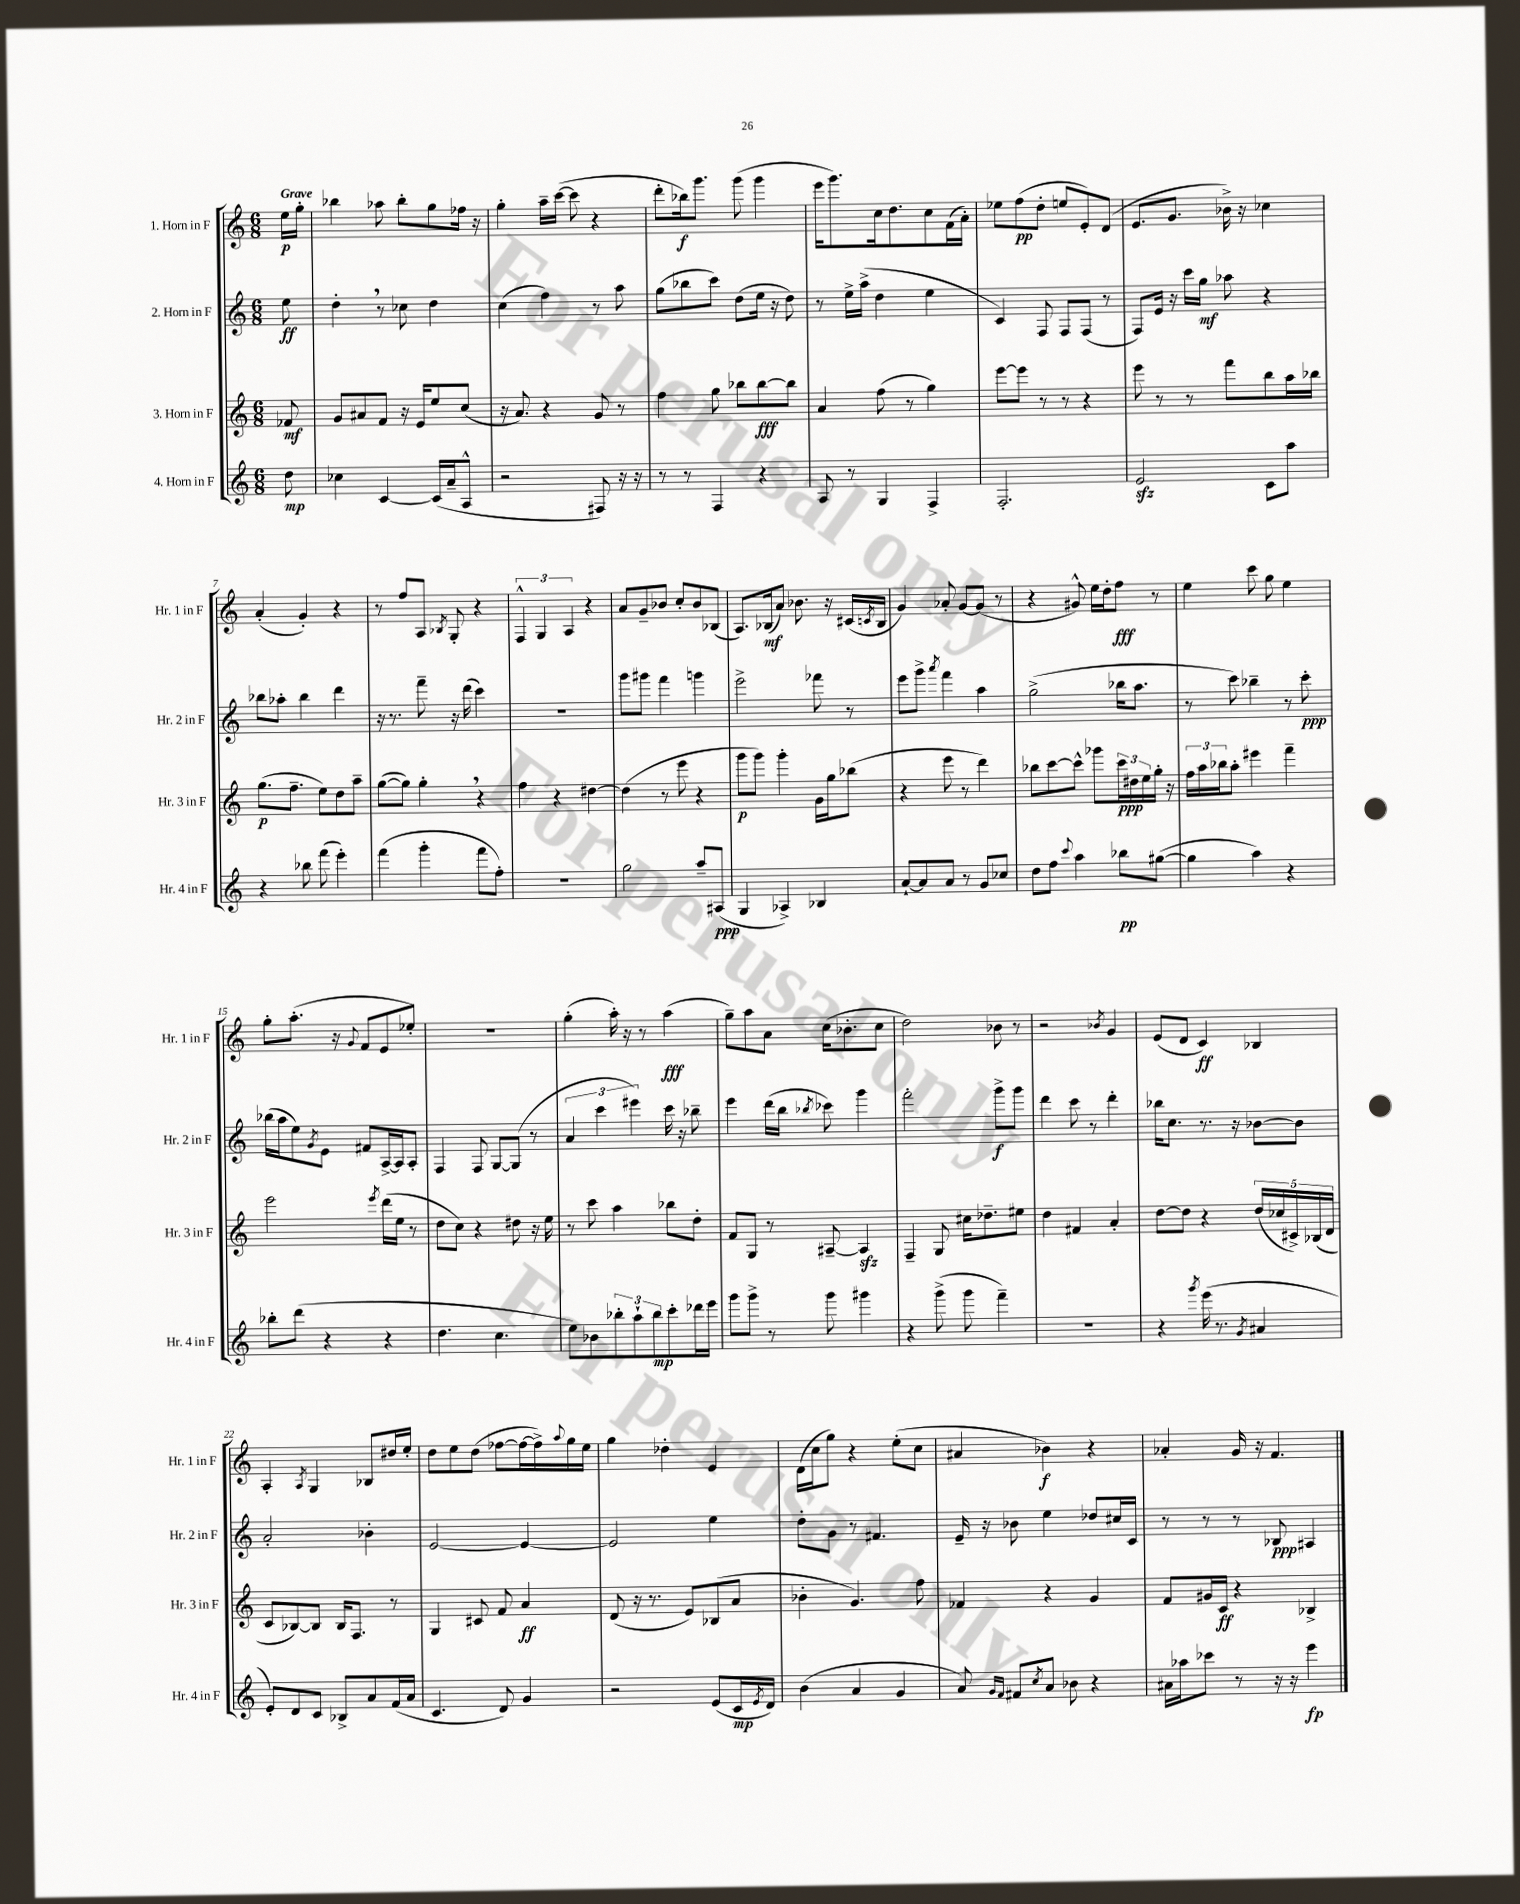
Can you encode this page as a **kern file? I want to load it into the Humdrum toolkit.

**kern	**kern	**kern	**kern
*staff4	*staff3	*staff2	*staff1
*clefG2	*clefG2	*clefG2	*clefG2
*k[]	*k[]	*k[]	*k[]
*M6/8	*M6/8	*M6/8	*M6/8
8dd	8f-	8ee	16ee
.	.	.	16gg'
=	=	=	=
4cc-	8g	4dd'	4bb-
.	8a#	.	.
[4c	8f	8r	8aa-
.	16r	8cc-	8bb-'
.	16e	.	.
(16c]	8ee	4dd	8gg
16a~	.	.	.
8A^^	(8cc	.	16ff-
.	.	.	16r
=	=	=	=
2r	16r	(4cc	4gg'
.	8.a)	.	.
.	4r	4ff)	16aa~
.	.	.	([16ccc
.	.	.	8ccc]
8F#)	8g	8r	4r
16r	8r	8aa	.
16r	.	.	.
=	=	=	=
8r	4ff	(8gg	8ddd'
8r	.	8bb-	16bb-)
.	.	.	8.ggg
4F	8gg	8ccc)	.
.	8bb-	(8dd	(8ggg
4r	[8bb-	16ee	4ggg
.	.	16r	.
.	8bb-]	8dd)	.
=	=	=	=
8A	4a	8r	16eee
.	.	.	8.ggg)
8r	.	16ee^	.
.	.	(16aa^	.
4G	(8ff	4dd	16cc
.	.	.	8.dd
.	8r	.	.
4F^	4gg)	4ee	8cc
.	.	.	(16f
.	.	.	16a')
=	=	=	=
2.F'	[8eee	4c)	8ee-
.	8eee]	.	(8ff
.	8r	8F	8dd'
.	8r	8F	8ee
.	4r	(8F	8e')
.	.	8r	(8d
=	=	=	=
2e	8eee	8F)	8.e
.	8r	16e	.
.	.	16r	8.g
.	8r	16ccc	.
.	.	16gg	.
.	8fff	8aa-	16b-^)
.	.	.	16r
8c	8bb	4r	4cc-
8aa	16aa	.	.
.	16bb-	.	.
=	=	=	=
4r	(8.gg	8bb-	(4a'
.	.	8aa-'	.
.	8.ff~	.	.
8bb-	.	4bb-	4g')
(8fff	8ee)	.	.
4eee')	8dd	4ddd	4r
.	8aa~	.	.
=	=	=	=
(4fff	([8gg	16r	8r
.	.	8.r	.
.	8gg])	.	8ff
4ggg'	4gg'	8fff~	8A
.	.	.	8qB-
.	.	16r	8G'
.	.	(16ddd	.
8fff	4r	4ccc)	4r
8ff')	.	.	.
=	=	=	=
2.r	4ff	2.r	6F^^
.	.	.	6G
.	4r	.	.
.	.	.	6A
.	[4dd#	.	4r
=	=	=	=
2gg	(4dd#]	8ggg	8a
.	.	8ggg#	8g~
.	8r	4fff	8b-
.	8eee	.	8cc'
8aa~	4r	4ggg	8b-
(8A#	.	.	(8B-
=	=	=	=
4G	8ggg	2eee^	8.A)
.	8ggg)	.	.
.	.	.	(16B-
4A-^)	4ggg'	.	8a)
.	.	.	8.b-
4B-	16g	8fff-	.
.	16gg	.	16r
.	(8bb-	8r	(16c#
.	.	.	8qc
.	.	.	16B-
=	=	=	=
[8a`	4r	8eee	4g)
8a]	.	8ggg^	.
.	.	8qaaa	.
8a	8eee	4fff	8a-'
8r	8r	.	[8g
8g	4ddd)	4aa	(8g]
8cc-	.	.	8r
=	=	=	=
8dd	8bb-	(2gg^	4r
8ff	[8ccc	.	.
8qqccc	.	.	.
4aa	8ccc^^]	.	8g#^^)
.	8ggg-	.	16ee
.	.	.	16dd'
8bb-	24ccc	16bb-	8ff
.	24dd#	.	.
.	.	8.aa	.
.	24ee	.	.
([8gg#	16gg'	.	8r
.	16r	.	.
=	=	=	=
4gg#]	24ff	8r	4ee
.	24aa	.	.
.	24bb-	.	.
.	8aa'	8ccc)	.
4aa)	4eee#	4bb-~	8ccc
.	.	.	8gg
4r	4fff~	8r	4ee
.	.	8ccc'	.
=	=	=	=
8bb-'	2eee	(16bb-	8gg'
.	.	16aa	.
(8ddd	.	8ee)	(8.aa'
.	.	8qg	.
4r	.	8e	.
.	.	.	16r
.	.	.	8qqg
.	.	8f#	8f
.	8qeee	.	.
4r	(16ddd	[16A^	8e
.	16ee	16A]	.
.	8r	8A'	8ee-')
=	=	=	=
4.dd	8dd	4F	2.r
.	8cc)	.	.
.	4r	8F	.
4.cc	.	[8G	.
.	8dd#	(8G]	.
.	16r	8r	.
.	16ee	.	.
=	=	=	=
8ee)	8r	6a	(4gg'
8b-	8ccc	.	.
.	.	6ccc	.
12bb-'	4aa	.	16aa')
.	.	.	16r
12aa`	.	6eee#)	.
.	.	.	8r
12bb-	.	.	.
8ccc'	8bb-	16ccc	(4aa
.	.	16r	.
16ddd-	8dd'	8bb-~	.
16eee	.	.	.
=	=	=	=
8ggg	8f	4eee	8gg~)
8ggg^	8G	.	8aa
8r	8r	(16ddd	8a
.	.	16bb	.
.	.	8qbb-	.
8ggg	[8A#~	8ccc-)	(16cc
.	.	.	8.b-'
4ggg#	4A#]	4ggg	.
.	.	.	8cc
=	=	=	=
4r	4F~	2fff'	2dd)
(8ggg^	8G	.	.
8ggg	16cc#	.	.
.	8.dd-~	.	.
4fff~)	.	8ggg^	8b-
.	8ee#	8ggg	8r
=	=	=	=
2.r	4dd	4ddd	2r
.	4f#	8ccc	.
.	.	8r	.
.	.	.	8qb-
.	4a'	4ddd'	4g
=	=	=	=
4r	[8dd	16bb-	(8e
.	.	8.cc	.
.	8dd]	.	8d
8qggg	.	.	.
(16eee	4r	8.r	4c)
8.r	.	.	.
.	.	16r	.
8qg	.	.	.
4a#	(20dd	[8b-	4B-
.	20cc-	.	.
.	20c#^)	.	.
.	.	8b-]	.
.	(20B-	.	.
.	20d	.	.
=	=	=	=
8e')	8c	2a'	4A'
8d	[8B-)	.	.
.	.	.	8qA
8c	8B-]	.	4G
8B-^	16B-	.	.
.	8.F	.	.
8a	.	4b-'	8B-
(16f	8r	.	16dd#
16a	.	.	16ee'
=	=	=	=
4.c	4G	[2e	8dd
.	.	.	8ee
.	8c#	.	(8dd
8d)	8f	.	[8ff-
4g	4a	4e_	16ff-_
.	.	.	16ff-^])
.	.	.	8qqaa
.	.	.	16gg
.	.	.	16ee
=	=	=	=
2r	(8d	2e]	4gg
.	16r	.	.
.	8.r	.	.
.	.	.	4dd-'
.	8e)	.	.
(8e	(8B-	4ee	4e
16c	8a	.	.
8qe	.	.	.
16d)	.	.	.
=	=	=	=
(4b	4b-'	8dd'	(16d
.	.	.	16cc
.	.	8g	8gg)
4a	4.g)	8r	4r
.	.	4.f#	.
4g	.	.	(8ee'
.	8ff	.	8cc
=	=	=	=
8a)	4f-	16e~	4a#
.	.	16r	.
16qqg	.	.	.
16qqf	.	.	.
8f#	.	8b-	.
8qcc	.	.	.
8a	4r	4ee	4b-)
8b-	.	.	.
4r	4g	8dd-	4r
.	.	16cc#	.
.	.	16c	.
=	=	=	=
16a#	8f	8r	4a-'
16aa-	.	.	.
8ccc-	16g#	8r	.
.	16c	.	.
8r	4r	8r	16g
.	.	.	16r
16r	.	8B-	4.f
16r	.	.	.
4eee	4B-^	4A#	.
==	==	==	==
*-	*-	*-	*-
